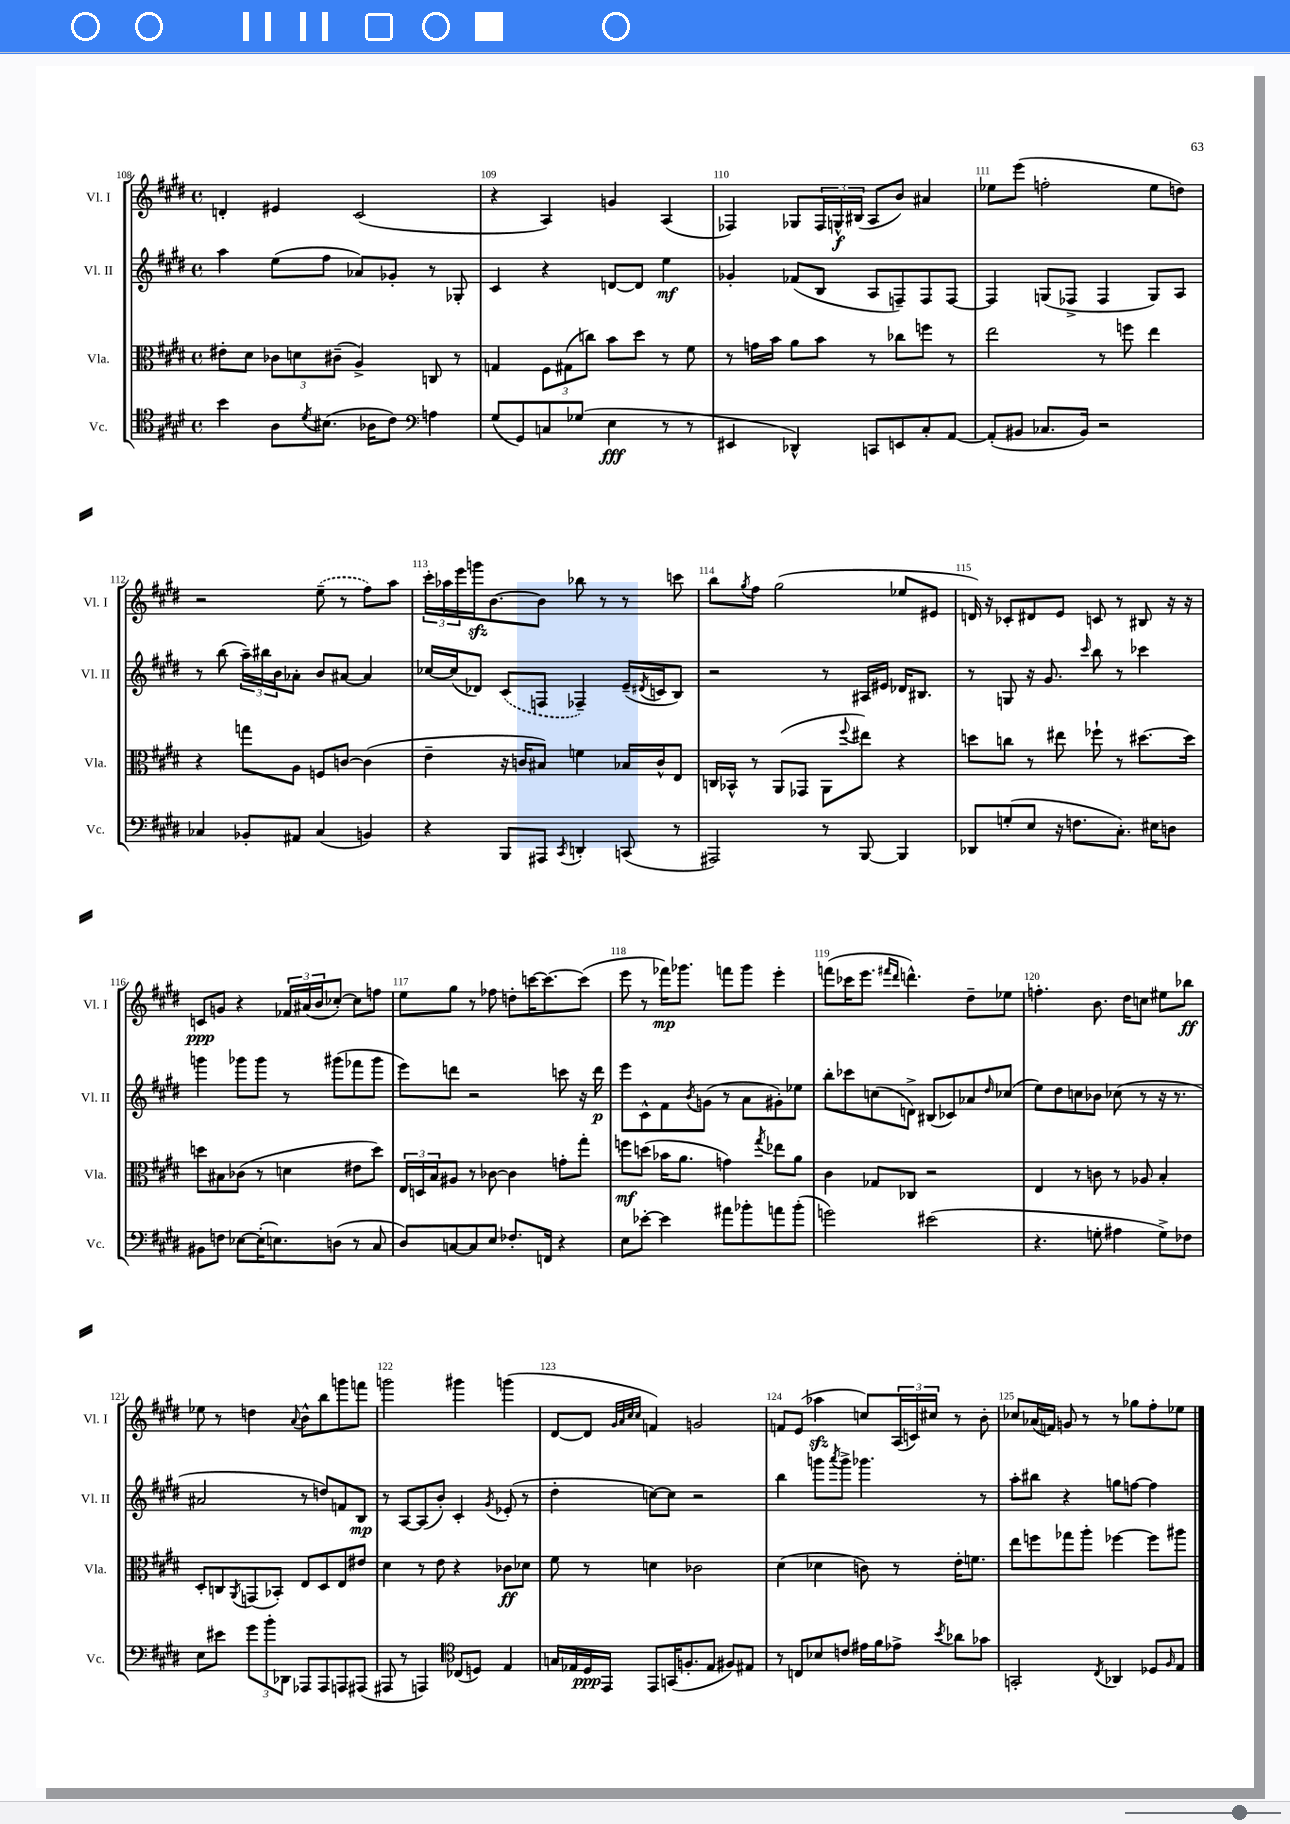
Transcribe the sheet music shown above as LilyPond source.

<<
\new StaffGroup <<
\new Staff = "s0" \with { instrumentName = "Vl. I" shortInstrumentName = "Vl. I" } {
    \clef treble \key e \major \defaultTimeSignature \time 4/4
    d'4-. eis'4 cis'2( |
    r4 a4) g'4 a4( |
    fes4) ges8 \tuplet 3/2 { fes16 g16-^\f bis16( } a8 b'8) ais'4 |
    ees''8 e'''8( f''2-. ees''8 d''8) |
    r2 \once \slurDashed e''8--( r8 fis''8) a''8 |
    \tuplet 3/2 { cis'''16-. aes''16 e'''16 } g'''16\sfz b'8.~ b'8 bes''8 r8 r8 c'''8 |
    b''8 \acciaccatura { gis''8 } fis''8 gis''2( ees''8 eis'8 |
    d'16) r16 ces'8-. dis'8 e'8 c'8 r8 bis8 r16 r16 |
    c'8\ppp g'8 r4 \tuplet 3/2 { fes'16 ais'16( b'16 } ces''8~-.) ces''8 f''8 |
    e''8 gis''8 r8 fes''8 d''8-. c'''16~ c'''8.~ c'''8( |
    e'''8 r8 fes'''16\mp) ges'''8. f'''8 ges'''8 e'''4-. |
    f'''8( ces'''16 e'''8. \grace { fis'''16 dis'''16 } d'''4.-^) dis''8-- ees''8 |
    f''4.-. b'8. dis''16 c''8 eis''8 bes''8\ff |
    ees''8 r8 d''4 \appoggiatura { a'8 } b'8-^ b''8 g'''8 f'''8 |
    g'''2 gis'''4 g'''4( |
    dis'8~ dis'8 \grace { gis'32 a'32 cis''32 cis''32 } f'4) g'2 |
    f'8 e'8( aes''4\sfz c''8) \tuplet 3/2 { a16( c'16) cis''16 } r8 b'8-. |
    ces''8 aes'16( f'16) g'8 r8 r8 ges''8 fis''8-. ees''8 \bar "|." |
}
\new Staff = "s1" \with { instrumentName = "Vl. II" shortInstrumentName = "Vl. II" } {
    \clef treble \key e \major \defaultTimeSignature \time 4/4
    a''4 e''8( fis''8 aes'8) ges'8-. r8 ges8-. |
    cis'4 r4 d'8~ d'8 e''4\mf |
    ges'4-. fes'8( b8 a8 f8--) f8 f8~ |
    f4 g8( fes8-> fes4 g8) a8 |
    r8 b''8( \tuplet 3/2 { a''16--) bis''16 b'16 } aes'8-. b'8 ais'8~ ais'4 |
    ces''16~ ces''16( des'8) \once \slurDashed cis'8( f8 fes4--) e'16--( \acciaccatura { dis'8 } c'16 b8) |
    r2 r8 ais16 eis'16 des'16 bis8. |
    r8 g8 r16 gis'8. \grace { cis'''16 } b''8 r8 ces'''4 |
    g'''4 ges'''8 ges'''8 r8 gis'''8( fes'''8 gis'''8 |
    e'''8) d'''8 r2 c'''8 r16 d'''16\p |
    e'''8 cis'8-^ fis'8 \acciaccatura { b'8 } g'8( r8 a'8 gis'8-.) ees''8 |
    b''8-. ces'''8 c''8( d'8->) bis8( ces'8) aes'8 \grace { dis''16 } ces''8( |
    e''8) dis''8 c''8 bes'8 ces''8( r8 r16 r8. |
    ais'2 r8 d''8) f'8 b8\mp |
    r8 a8~ a8( b'8-.) cis'4-. \acciaccatura { gis'8 } ees'8-.( r8 |
    dis''4-. c''8~) c''8 r2 |
    b''4 g'''8 \acciaccatura { a'''8 } g'''8-> ges'''4. r8 |
    a''8-. bis''8 r4 g''8 f''8~ f''4 \bar "|." |
}
\new Staff = "s2" \with { instrumentName = "Vla." shortInstrumentName = "Vla." } {
    \clef alto \key e \major \defaultTimeSignature \time 4/4
    eis'8-. dis'8 \tuplet 3/2 { ces'8 d'8 cis'8--( } a4->) c8 r8 |
    g4 \tuplet 3/2 { fis8 gis8( c''8) } b'8 dis''8 r8 fis'8 |
    r8 g'16 b'16 a'8 b'8 r8 ces''8 f''8 r8 |
    e''2 r8 f''8 e''4 |
    r4 g''8 a8 f8 c'8~ c'4( |
    e'4-- r16 c'16 bis8) f'4 bes16 c'16-^ e8 |
    c16 bes,16-^ r8 a,8( ges,8 a,8 \appoggiatura { fis''8 } eis''8) r4 |
    d''8 c''8 r8 eis''8 fes''8-! r8 dis''8.~ dis''16 |
    d''8 bis8 ces'8( r8 d'4 eis'8 d''8) |
    \tuplet 3/2 { e16 d16 b16 } ais8 r8 ces'8~ ces'4 g'8-. gis''8-. |
    f''8\mf d''8( bes'16 a'8. g'4) \acciaccatura { gis''8 } ees''8 a'8 |
    cis'4 ges8 ces8 r2 |
    e4 r8 c'8 r8 aes8 b4-. |
    dis8-. c8 \acciaccatura { a,8 } g,8( bes,8-.) e8 dis8 e8 eis'8 |
    dis'4 r8 e'8 r4 ces'8\ff des'8 |
    fis'8 r8 d'4 ces'2 |
    dis'4( des'4 c'8) r8 e'16-. f'8. |
    e''8 f''8 ges''8 a''8-. fes''4~ fes''8 ais''8 \bar "|." |
}
\new Staff = "s3" \with { instrumentName = "Vc." shortInstrumentName = "Vc." } {
    \clef tenor \key e \major \defaultTimeSignature \time 4/4
    b'4 a8 \acciaccatura { dis'8 } bis8.( aes16 cis'8) \clef bass a4 |
    gis8( gis,8) c8 ges8( e4\fff r8 r8 |
    eis,4 des,4-^) c,8 e,8 cis8-. a,8~ |
    a,8-.( bis,8 ces8. bis,16) r2 |
    ces4 bes,8-. ais,8 ces4( b,4) |
    r4 b,,8 ais,,8 \acciaccatura { cis,8 } d,4-. c,8( r8 |
    ais,,2) r8 b,,8~ b,,4 |
    des,8 g8-.( e8 r16 f8. cis8.-.) eis16 d8 |
    bis,8 f8 ees8~ ees16-.( e8.) d8( r8 cis8 |
    dis8) c8~ c8 e8 fes8.-. f,16 r4 |
    e8 ees'8~-. ees'4 ais'8 bes'8-. a'8 bes'8-.( |
    g'2) eis'2( |
    r4. g8-. ais4 g8->) fes8 |
    e8 eis'8 \tuplet 3/2 { gis'8 b'8-. des,8 } aes,,8 aes,,8 a,,8 ais,,8( |
    ais,,8 r8 a,,4) \clef tenor ces8( d8) e4 |
    g16 ees16 dis16\ppp e,16 e,8 g,16( f8.-. ees8 fis8) eis8 |
    r8 c8 bes8 c'8 eis'16 fis'16 ees'8-> \acciaccatura { b'8 } aes'8 ges'8 |
    g,2-. \acciaccatura { cis8 } aes,4 des8 \grace { fis16 } e8 \bar "|." |
}
>>
>>
\layout { \context { \Score currentBarNumber = #108 \override BarNumber.break-visibility = ##(#f #t #t) barNumberVisibility = #all-bar-numbers-visible } }
